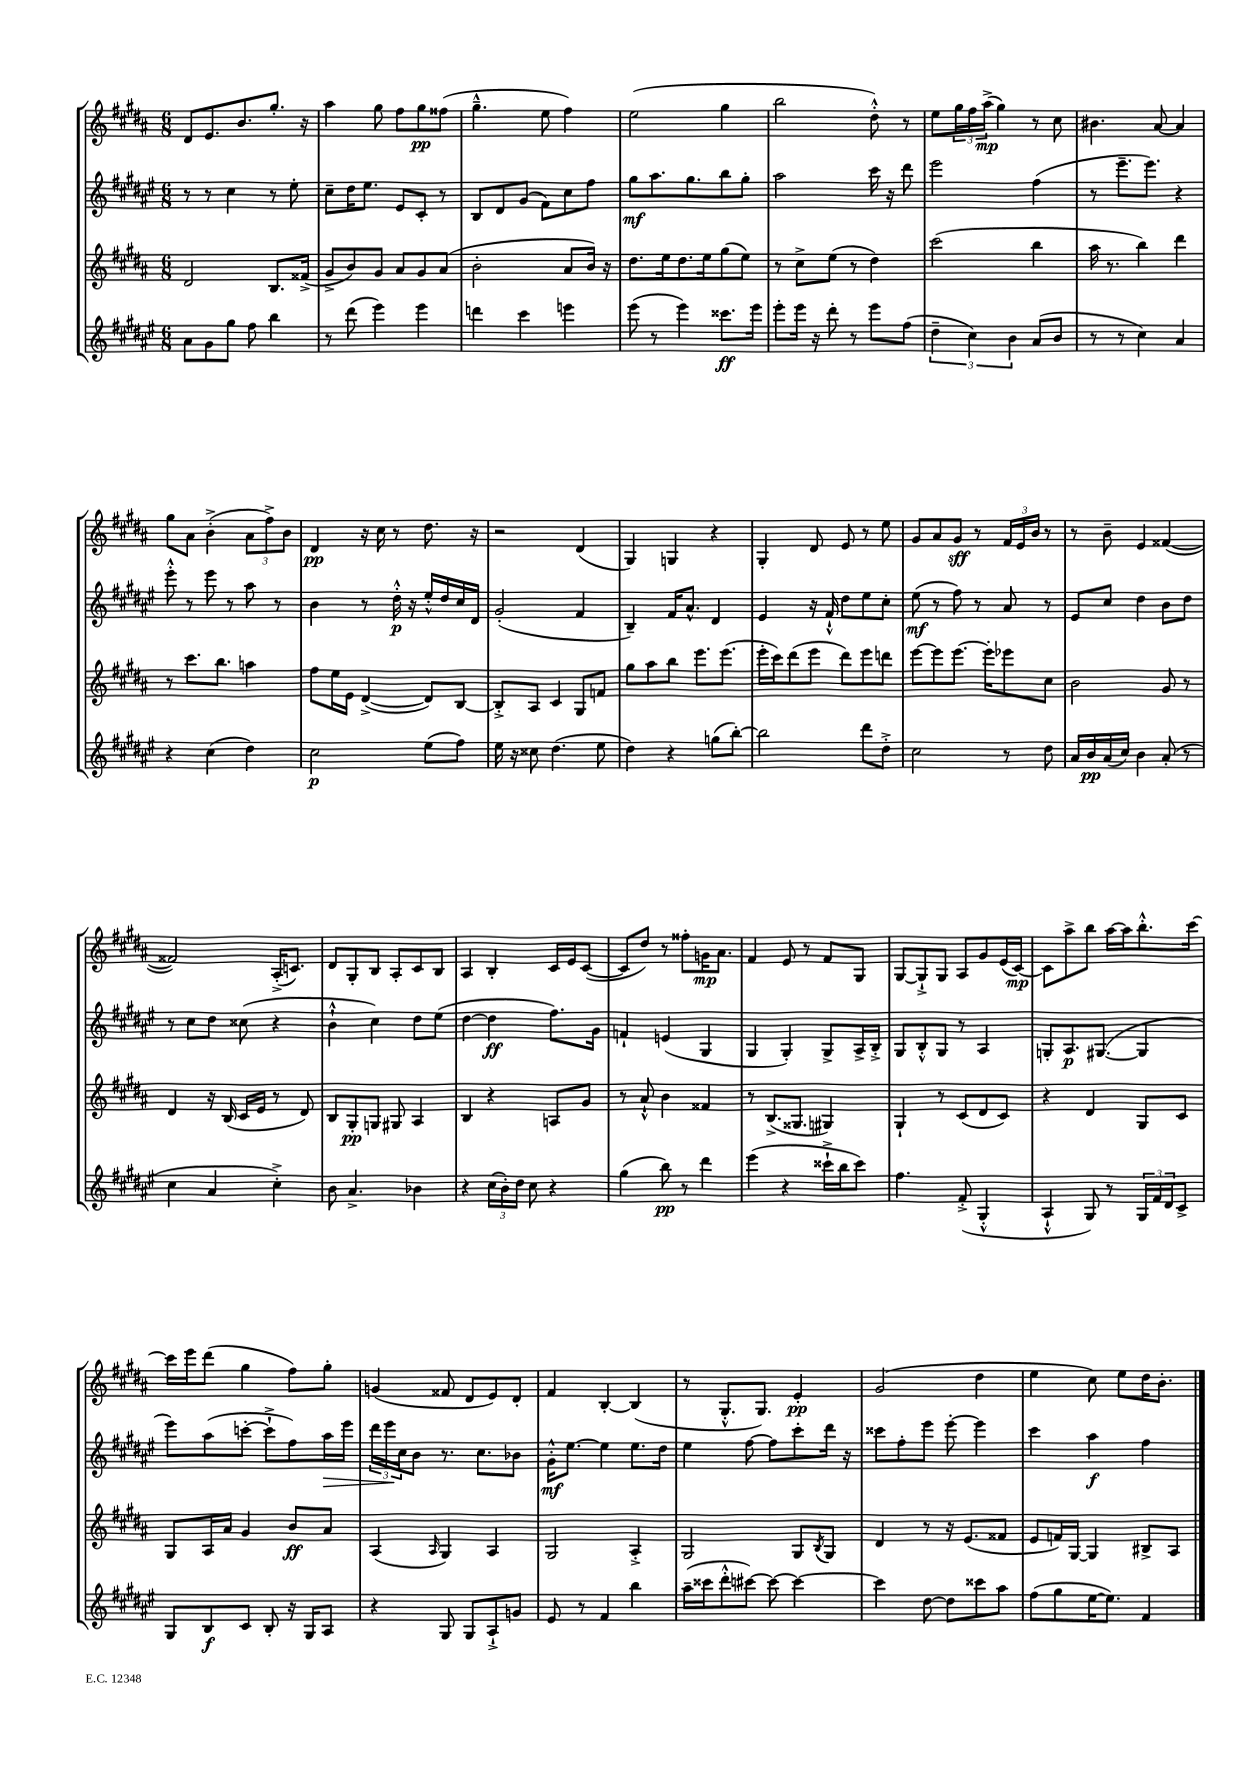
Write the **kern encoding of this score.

**kern	**kern	**kern	**kern
*staff4	*staff3	*staff2	*staff1
*clefG2	*clefG2	*clefG2	*clefG2
*k[f#c#g#d#a#e#]	*k[f#c#g#d#a#]	*k[f#c#g#d#a#e#]	*k[f#c#g#d#a#]
*M6/8	*M6/8	*M6/8	*M6/8
8a#\L	2d#/	8r	8d#/L
8g#\	.	8r	8.e/
8gg#\J	.	4cc#\	.
.	.	.	8.b/
8ff#\	.	.	.
4bb\	8.B/L	8r	8.gg#'/J
.	.	8ee#'\	.
.	(16f##^/Jk	.	16r
=	=	=	=
8r	8g#^/L	8cc#~\L	4aa#\
(8ddd#\	8b/)	16dd#\K	.
.	.	8.ee#\J	.
4eee#\)	8g#/J	.	8gg#\
.	8a#/L	8e#/L	8ff#\L
4eee#\	8g#/	8c#'/J	8gg#\
.	(8a#/J	8r	(8ff##\J
=	=	=	=
4ddd\	2b'\	8B/L	4.gg#~^^\
.	.	8d#/	.
4ccc#\	.	(8g#/J	.
.	.	8f#\L)	8ee\
4eee\	8a#/L	8cc#\	4ff#\)
.	16b/Jk)	8ff#\J	.
.	16r	.	.
=	=	=	=
(8eee#\	8.dd#\L	8gg#\L	(2ee\
8r	.	8.aa#\	.
.	16ee\k	.	.
4eee#\)	8.dd#\	.	.
.	.	8.gg#\	.
.	16ee\k	.	.
8.ccc##\L	(8gg#\	8bb\	4gg#\
.	8ee\J)	8gg#'\J	.
16eee#\Jk	.	.	.
=	=	=	=
8eee#'\L	8r	2aa#\	2bb\
16eee#\Jk	8cc#^\L	.	.
16r	.	.	.
8ddd#'\	(8ee\J	.	.
8r	8r	.	.
8eee#\L	4dd#\)	16ccc#\	8dd#'^^\)
.	.	16r	.
(8ff#\J	.	8ddd#\	8r
=	=	=	=
6dd#~\	(2ccc#\	2eee#\	8ee\L
.	.	.	24gg#\L
6cc#\)	.	.	24ff#\
.	.	.	(24aa#^\JJ
.	.	.	4gg#\)
6b\	.	.	.
(8a#/L	4bb\	(4ff#\	8r
8b/J	.	.	8cc#\
=	=	=	=
8r	16aa#\	8r	4.b#\
.	8.r	.	.
8r	.	8.eee#~\L	.
4cc#\)	4bb\)	.	.
.	.	8.eee#\J)	.
.	.	.	[8a#/
4a#/	4ddd#\	4r	4a#/]
=	=	=	=
4r	8r	8eee#'^^\	8gg#\L
.	8.ccc#\L	8r	8a#\J
(4cc#\	.	8eee#\	(4b'^\
.	8.bb\J	.	.
.	.	8r	.
4dd#\)	4aa\	8aa#\	12a#\L
.	.	.	12ff#^\)
.	.	8r	.
.	.	.	12b\J
=	=	=	=
2cc#\	8ff#\L	4b\	4d#/
.	16ee\L	.	.
.	16e\JJ	.	.
.	([4d#^/	8r	16r
.	.	.	16cc#\
.	.	16dd#'^^\	8r
.	.	16r	.
(8ee#\L	8d#/]L)	16ee#'^^/LL	8.dd#\
.	.	16dd#/	.
8ff#\J)	[8B/J	16cc#/	.
.	.	16d#/JJ	16r
=	=	=	=
16ee#\	8B'^/]L	(2g#'/	2r
16r	.	.	.
8cc##\	8A#/J	.	.
(4.dd#\	4c#/	.	.
.	8G#/L	4f#/	(4d#/
8ee#\	8f/J	.	.
=	=	=	=
4dd#\)	8gg#\L	4B~/)	4G#/)
.	8aa#\	.	.
4r	8bb\J	16f#/LK	4G/
.	.	8.a#^^/J	.
.	8.eee\L	.	.
(8gg\L	.	4d#/	4r
.	(8.eee\J	.	.
[8bb'\J)	.	.	.
=	=	=	=
2bb\]	16eee'\LL	4e#/	4G#'/
.	16ccc#\J)	.	.
.	(8ddd#\	.	.
.	8eee\J	16r	8d#/
.	.	16f#`^^/	.
.	8ddd#\L)	8dd#\L	8e/
8ddd#\L	8eee\	8ee#\	8r
8dd#'^\J	8ddd\J	8cc#'\J	8ee\
=	=	=	=
2cc#\	[8eee\L	(8ee#\	8g#/L
.	8eee\]	8r	8a#/
.	[8.eee\J	8ff#\)	8g#/J
.	.	8r	8r
.	16eee'\]LK	.	.
8r	8eee-\	8a#/	24f#/LL
.	.	.	24e/
.	.	.	24b/JJ
8dd#\	8cc#\J	8r	8r
=	=	=	=
16a#/LL	2b\	8e#/L	8r
16b/	.	.	.
(16a#/	.	8cc#/J	8b~\
16cc#/JJ)	.	.	.
4b\	.	4dd#\	4e/
(8a#'/	8g#/	8b\L	([4f##/
8r	8r	8dd#\J	.
=	=	=	=
4cc#\	4d#/	8r	2f##/])
.	.	8cc#\L	.
4a#/	16r	8dd#\J	.
.	(16B/	.	.
.	16c#/LL	(8cc##\	.
.	16e/JJ	.	.
4cc#'^\)	8r	4r	(16A#'^/LK
.	.	.	8.c/J)
.	8d#/)	.	.
=	=	=	=
8b\	8B/L	4b`^^\	8d#/L
4.a#^/	8G#'/	.	8G#'/
.	8G/J	4cc#\)	8B/J
.	8G#/	.	8A#'/L
4b-\	4A#/	8dd#\L	8c#/
.	.	(8ee#\J	8B/J
=	=	=	=
4r	4B/	[4dd#\	4A#/
(24cc#\LL	4r	4dd#\]	4B'/
24b'\)	.	.	.
24dd#\JJ	.	.	.
8cc#\	.	.	.
4r	8A/L	8.ff#\L)	16c#/LL
.	.	.	16e/J
.	8g#/J	.	([8c#/J
.	.	16g#\Jk	.
=	=	=	=
(4gg#\	8r	4f`/	8c#/]L
.	8a#`^^/	.	8dd#/J)
8bb\)	4b\	(4e/	8r
8r	.	.	8ff##'\L
4ddd#\	4f##/	4G#/	16g\K
.	.	.	8.a#\J
=	=	=	=
(4eee#\	8r	4G#/	4f#/
.	(8.B^/L	.	.
4r	.	4G#'/)	8e/
.	8.G##/J	.	.
.	.	.	8r
16ccc##`^\LL	4G#/)	8G#^/L	8f#/L
16bb\J	.	.	.
8ccc##\J)	.	16A#^/L	8G#/J
.	.	16B'^/JJ	.
=	=	=	=
4.ff#\	4G#`/	8G#/L	[8G#/L
.	.	8B'^^/	8G#`^/]
.	8r	8G#/J	8G#/J
(8f#'^/	(8c#/L	8r	8A#/L
4G#'^^/	8d#/	4A#/	8g#/
.	8c#/J)	.	(16e/L
.	.	.	[16c#/JJ)
=	=	=	=
4A#`^^/	4r	8G'/L	8c#\]L
.	.	8.A#/	8aa#^\
8G#/)	4d#/	.	8bb\J
.	.	([8.G#/J	.
8r	.	.	[16aa#\LL
.	.	.	16aa#\]J
24G#/LL	8G#/L	4G#/]	8.bb'^^\
24f#/	.	.	.
24d#/J	.	.	.
8c#^/J	8c#/J	.	.
.	.	.	[16ccc#\Jk
=	=	=	=
8G#/L	8G#/L	8eee#\L)	16ccc#\]LL
.	.	.	16eee\J
8B/	16A#/L	(8aa#\	(8ddd#\J
.	16a#/JJ	.	.
8c#/J	4g#/	[8ccc'\J	4gg#\
8B'/	.	8ccc`^\]L	.
16r	8b/L	8ff#\)	8ff#\L)
16G#/LK	.	.	.
8A#/J	8a#/J	16aa#\L	8gg#'\J
.	.	16eee#\JJ	.
=	=	=	=
4r	(4A#/	24ddd#\LL	(4g/
.	.	24eee#\	.
.	.	24cc#\J	.
.	.	8b\J	.
.	16qqA#/	.	.
8G#/	4G#/)	8.r	8f##/
8G#/L	.	.	8d#/L
.	.	8.cc#\L	.
8A#`^/	4A#/	.	8e/)
8g/J	.	8b-\J	8d#'/J
=	=	=	=
8e#/	2G#/	16g#'^^\LK	4f#/
.	.	[8.ee#\J	.
8r	.	.	.
4f#/	.	4ee#\]	[4B'/
4bb\	4A#'^/	8.ee#\L	(4B/]
.	.	16dd#\Jk	.
=	=	=	=
(16aa#~\LL	2G#/	4ee#\	8r
16ccc##\J	.	.	.
8ddd#'^^\	.	.	8.G#'^^/L
[8ccc#\J)	.	[8ff#\	.
.	.	.	8.G#/J)
8ccc#\_	.	8ff#\]L	.
4ccc#\_	8G#/L	8ccc#'\	4e'/
.	8qB/	.	.
.	8G#/J	16ddd#\Jk	.
.	.	16r	.
=	=	=	=
4ccc#\]	4d#/	8ccc##\L	(2g#/
.	.	8ff#'\	.
[8dd#\	8r	8eee#\J	.
8dd#\]L	16r	[8eee#'\	.
.	(8.e/L	.	.
8ccc##\	.	4eee#\]	4dd#\
8aa#\J	8f##/J	.	.
=	=	=	=
(8ff#\L	8e/L	4ccc#\	4ee\
8gg#\	16f/L)	.	.
.	[16G#/JJ	.	.
[16ee#\K	4G#/]	4aa#\	8cc#\)
8.ee#\]J)	.	.	.
.	.	.	8ee\L
4f#/	8B#^/L	4ff#\	16dd#\K
.	.	.	8.b'\J
.	8A#/J	.	.
==	==	==	==
*-	*-	*-	*-
